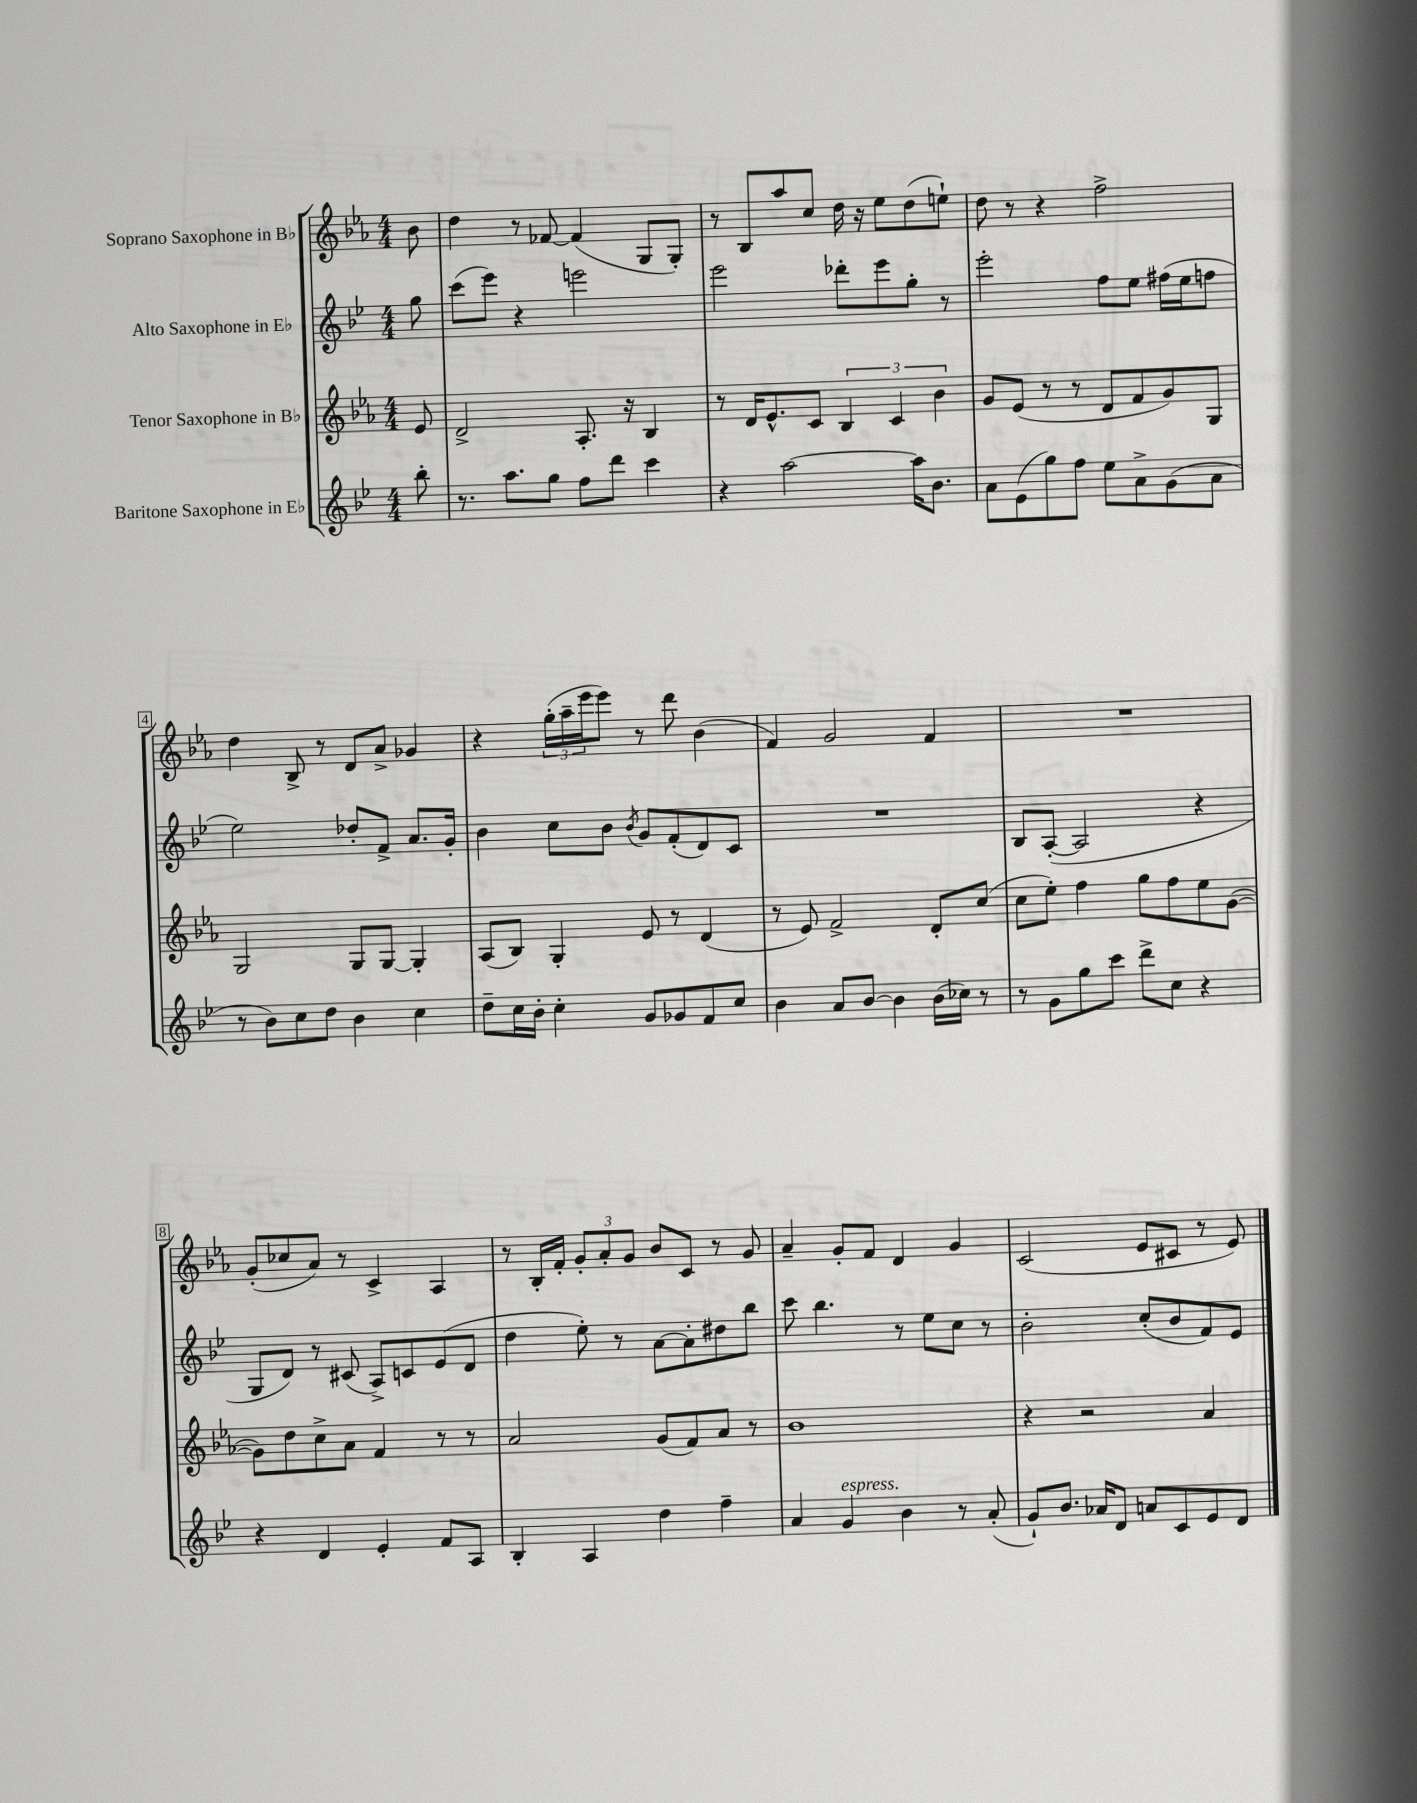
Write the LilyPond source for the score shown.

<<
\new StaffGroup <<
\new Staff = "s0" \with { instrumentName = "Soprano Saxophone in Bb" } {
    \clef treble \key ees \major \numericTimeSignature \time 4/4 \partial 8
    bes'8 |
    d''4 r8 fes'8~ fes'4( g8 g8-.) |
    r8 bes8 aes''8 c''8 d''16 r16 ees''8 d''8( e''8-!) |
    d''8 r8 r4 f''2-> |
    d''4 bes8-> r8 d'8 aes'8-> ges'4 |
    r4 \tuplet 3/2 { g''16-.( aes''16-- ees'''16 } ees'''8) r8 d'''8 bes'4( |
    f'4) g'2 f'4 |
    R1 |
    g'8-.( ces''8 aes'8) r8 c'4-> aes4 |
    r8 bes16-. f'16-. \tuplet 3/2 { g'8-. aes'8-. g'8 } bes'8 c'8 r8 g'8 |
    aes'4-- g'8-. f'8 d'4 g'4 |
    c'2( ees'8 cis'8 r8 ees'8) \bar "|." |
}
\new Staff = "s1" \with { instrumentName = "Alto Saxophone in Eb" } {
    \clef treble \key bes \major \numericTimeSignature \time 4/4 \partial 8
    g''8 |
    c'''8( ees'''8) r4 e'''2 |
    ees'''2 des'''8-. ees'''8 g''8-. r8 |
    ees'''2-. f''8 ees''8 fis''16( ees''16 f''8 |
    ees''2) des''8-. f'8-> a'8. g'16-. |
    bes'4 c''8 bes'8 \acciaccatura { bes'8 } g'8 f'8-.( d'8) c'8 |
    R1 |
    bes8 a8~-.( a2 r4 |
    g8 d'8) r8 cis'8( a8->) c'8 ees'8( d'8 |
    d''4 ees''8-.) r8 a'8~ a'8-. dis''8 bes''8 |
    c'''8 bes''4. r8 ees''8 c''8 r8 |
    bes'2-. c''8-.( bes'8 f'8) ees'8 \bar "|." |
}
\new Staff = "s2" \with { instrumentName = "Tenor Saxophone in Bb" } {
    \clef treble \key ees \major \numericTimeSignature \time 4/4 \partial 8
    ees'8 |
    d'2-> aes8.-. r16 bes4 |
    r8 d'16 ees'8.-^ c'8 \tuplet 3/2 { bes4 c'4 bes'4 } |
    g'8 ees'8( r8 r8 d'8 f'8 g'8) g8 |
    g2 g8 g8~ g4-. |
    aes8( bes8) g4-. ees'8 r8 d'4( |
    r8 ees'8) f'2-> d'8-. c''8( |
    c''8 ees''8-.) f''4 g''8 f''8 ees''8 g'8~( |
    g'8) d''8 c''8-> aes'8 f'4 r8 r8 |
    aes'2 g'8( f'8) aes'8 r8 |
    bes'1 |
    r4 r2 aes'4 \bar "|." |
}
\new Staff = "s3" \with { instrumentName = "Baritone Saxophone in Eb" } {
    \clef treble \key bes \major \numericTimeSignature \time 4/4 \partial 8
    bes''8-. |
    r8. a''8. g''8 f''8 d'''8 c'''4 |
    r4 a''2~ a''16 bes'8. |
    a'8 ees'8( g''8) f''8 ees''8 a'8-> g'8( a'8 |
    r8 bes'8) c''8 d''8 bes'4 c''4 |
    d''8-- c''16 bes'16-. c''4-. g'8 ges'8 f'8 c''8 |
    bes'4 a'8 bes'8~ bes'4 bes'16( ces''16) r8 |
    r8 g'8 g''8 c'''8 d'''8-> c''8 r4 |
    r4 d'4 ees'4-. f'8 a8 |
    bes4-. a4 d''4 f''4-- |
    a'4 g'4^\markup { \italic "espress." } bes'4 r8 a'8-.( |
    g'8-!) bes'8. aes'16 d'8 a'8 c'8 ees'8 d'8 \bar "|." |
}
>>
>>
\layout { \context { \Score \override BarNumber.stencil = #(make-stencil-boxer 0.1 0.3 ly:text-interface::print) } }
